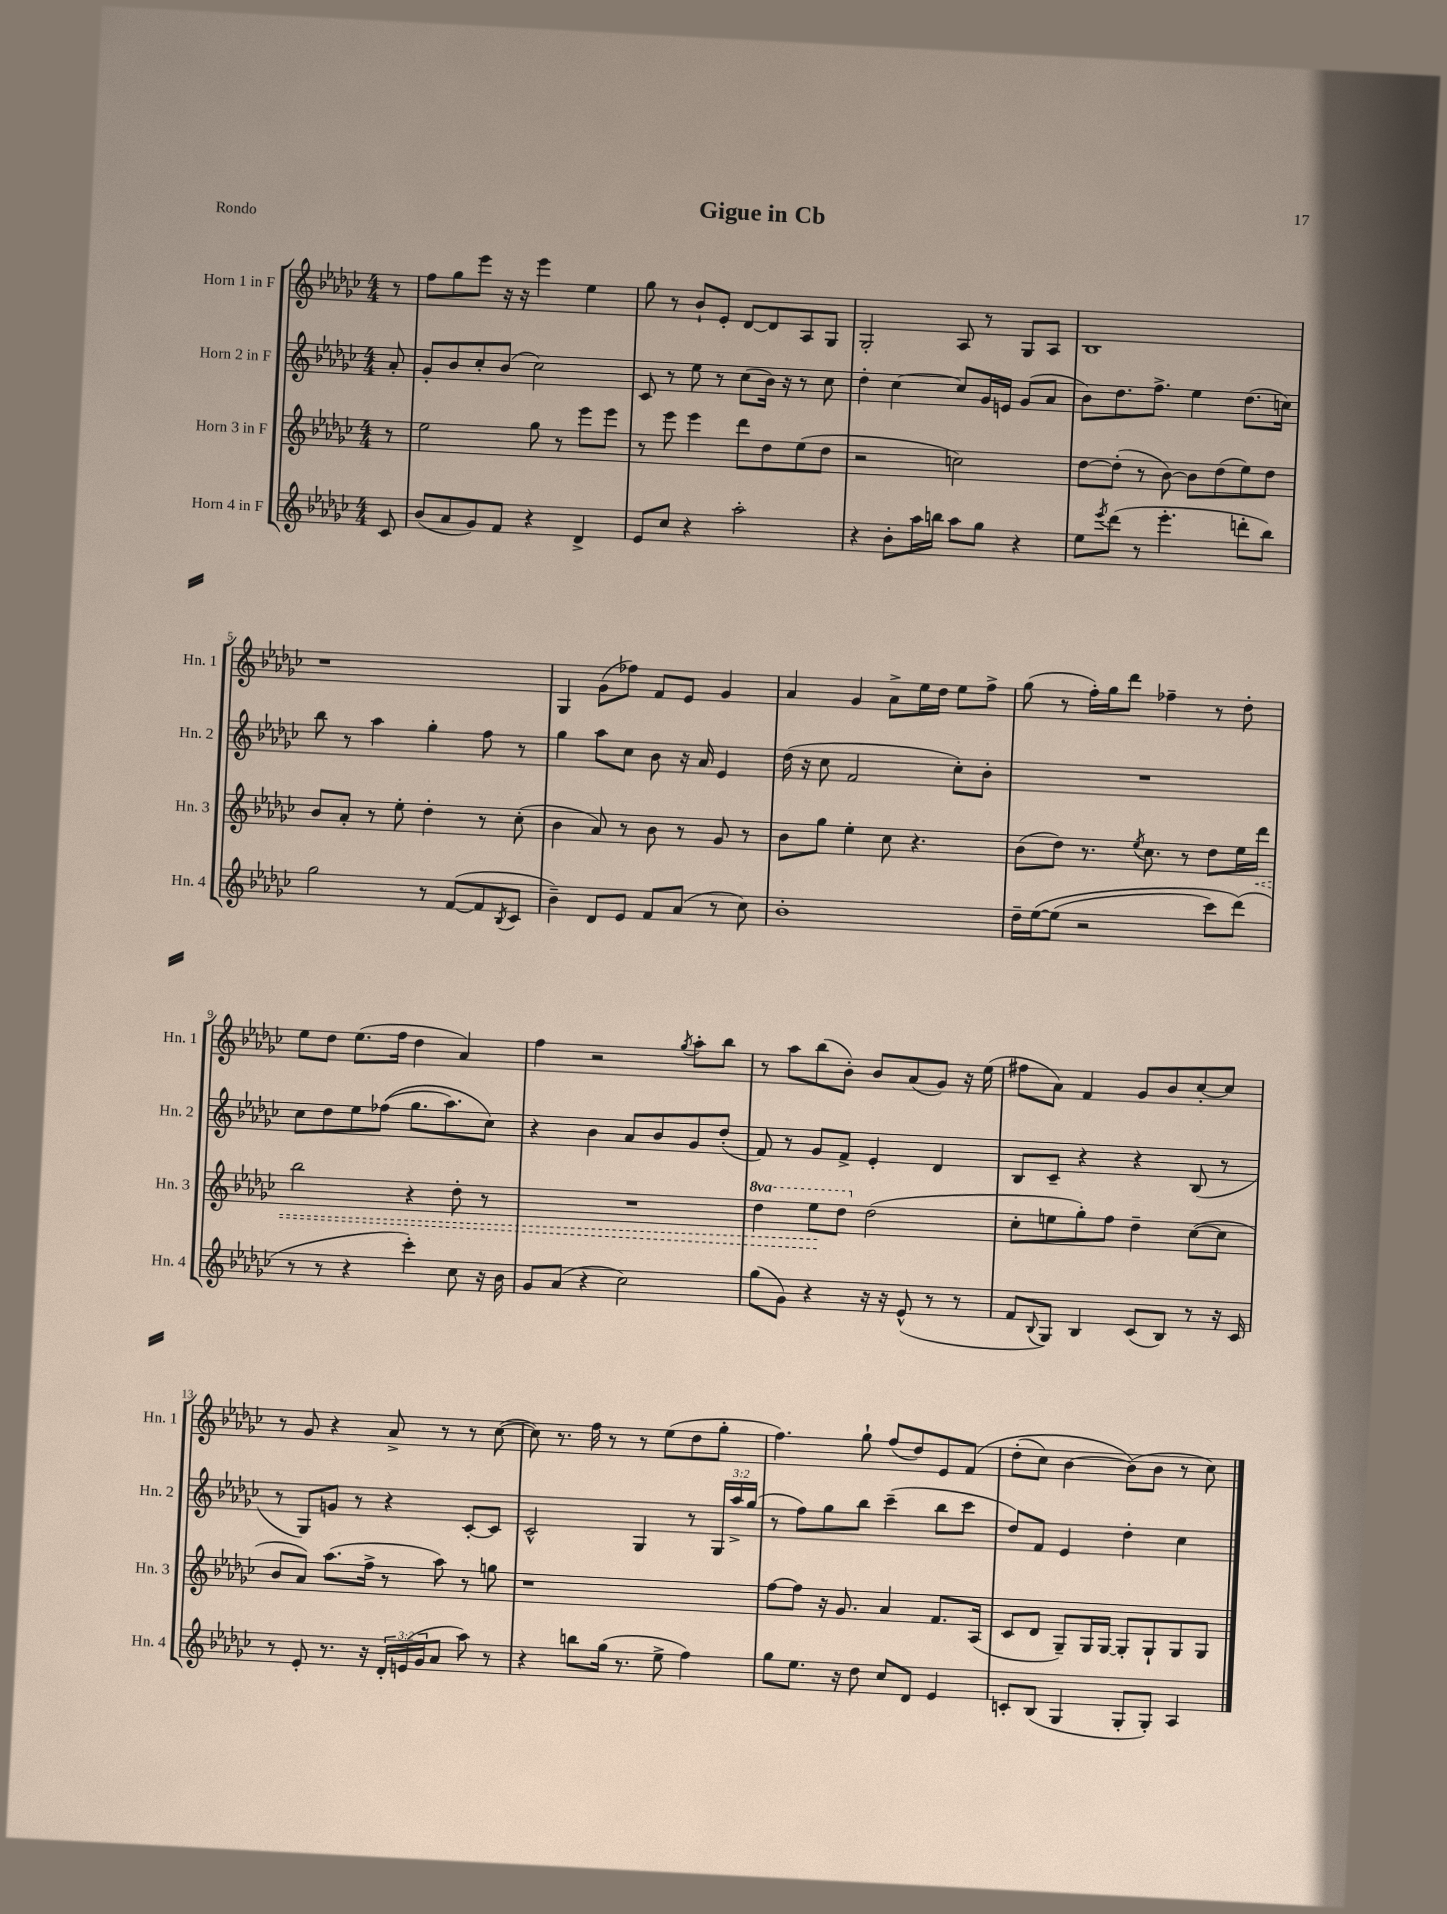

**kern	**kern	**dynam	**kern	**kern
*part4	*part3	*part3	*part2	*part1
*staff4	*staff3	*staff3	*staff2	*staff1
*I"Horn 4 in F	*I"Horn 3 in F	*	*I"Horn 2 in F	*I"Horn 1 in F
*I'Hn. 4	*I'Hn. 3	*	*I'Hn. 2	*I'Hn. 1
*clefG2	*clefG2	*	*clefG2	*clefG2
*k[b-e-a-d-g-c-]	*k[b-e-a-d-g-c-]	*	*k[b-e-a-d-g-c-]	*k[b-e-a-d-g-c-]
*M4/4	*M4/4	*	*M4/4	*M4/4
=	=	=	=	=
8c-/	8r	.	8a-'/	8r
=1	=1	=1	=1	=1
(8b-/L	2ee-\	.	8g-'/L	8ff\L
8a-/	.	.	8b-/	8gg-\
8g-/)	.	.	8cc-'/	8eee-\J
8f/J	.	.	(8b-/J	16r
.	.	.	.	16r
4r	8gg-\	.	2cc-\)	4eee-\
.	8r	.	.	.
4d-^/	8eee-\L	.	.	4ee-\
.	8eee-\J	.	.	.
=2	=2	=2	=2	=2
8e-/L	8r	.	8c-/	8gg-\
8cc-/J	8eee-\	.	8r	8r
4r	4eee-\	.	8ee-\	8b-`/L
.	.	.	8r	8e-'/J
2aa-'\	8ddd-\L	.	(8cc-\L	[8d-/L
.	8dd-\	.	16b-\Jk)	8d-/]
.	.	.	16r	.
.	(8ee-\	.	8r	8A-/
.	8dd-\J	.	8cc-\	8G-/J
=3	=3	=3	=3	=3
4r	2r	.	4dd-'\	2G-'/
8b-'\L	.	.	[4cc-\	.
16aa-\L	.	.	.	.
16bbn\JJ	.	.	.	.
8aa-\L	2ccn\)	.	8cc-/L]	8A-/
8gg-\J	.	.	16g-/L	8r
.	.	.	16en/JJ	.
4r	.	.	(8g-/L	8G-/L
.	.	.	8a-/J	8A-/J
=4	=4	=4	=4	=4
8ee-\L	[8dd-\L	.	8b-\L)	1B-
8qeee-/	.	.	.	.
(8ddd-\J	(8dd-'\J]	.	8.dd-\	.
8r	8r	.	.	.
.	.	.	8.ff^\J	.
4.eee-'\	[8b-\)	.	.	.
.	8b-\L]	.	4ee-\	.
.	(8dd-\	.	.	.
8dddn'\L	8ee-\)	.	(8.dd-\L	.
8bb-\J)	8dd-\J	.	.	.
.	.	.	16ccn\Jk)	.
!!LO:LB:g=z
=5	=5	=5	=5	=5
2gg-\	8b-/L	.	8bb-\	1r
.	8a-'/J	.	8r	.
.	8r	.	4aa-\	.
.	8ee-'\	.	.	.
8r	4dd-'\	.	4gg-'\	.
([8f/L	.	.	.	.
8f/]	8r	.	8ff\	.
8qB-/	.	.	.	.
8c-/J	(8cc-'\	.	8r	.
=6	=6	=6	=6	=6
4b-~\)	4b-\	.	4gg-\	4G-/
8d-/L	8a-/)	.	8aa-\L	(8g-\L
8e-/J	8r	.	8cc-\J	8ff-X\J)
8f/L	8b-\	.	8b-\	8f/L
(8a-/J	8r	.	16r	8e-/J
.	.	.	16a-/	.
8r	8g-/	.	4e-/	4g-/
8cc-\)	8r	.	.	.
=7	=7	=7	=7	=7
1b-'	8b-\L	.	(16dd-\	4a-/
.	.	.	16r	.
.	8gg-\J	.	8cc-\	.
.	4ee-'\	.	2f/	4g-/
.	8cc-\	.	.	8a-^\L
.	4.r	.	.	16ee-\L
.	.	.	.	16dd-\JJ
.	.	.	8cc-'\L)	8ee-\L
.	.	.	8b-'\J	8ff^\J
=8	=8	=8	=8	=8
16dd-~\LL	(8b-\L	.	1r	(8gg-\
([16ee-\J	.	.	.	.
(8ee-\J]	8dd-\J)	.	.	8r
2r	8.r	.	.	16ff'\LL)
.	.	.	.	16gg-\J
.	.	.	.	8ddd-\J
.	8qee-/	.	.	.
.	8.cc-\	.	.	.
.	.	.	.	4ff-X~\
.	8r	.	.	.
8ccc-\L)	8dd-\L	.	.	8r
(8ddd-\J)	16ee-\L	.	.	8dd-'\
!	!	!LO:HP:b	!	!
.	16ddd-\JJ	<	.	.
!!LO:LB:g=z
=9	=9	=9	=9	=9
8r	2bb-\	.	8cc-\L	8ee-\L
8r	.	.	8dd-\	8dd-\J
4r	.	.	8ee-\	(8.ee-\L
.	.	.	((8ff-X\J	.
.	.	.	.	16ff\Jk
4ccc-'\)	4r	.	8.gg-\L	4dd-\
.	.	.	8.aa-\)	.
8cc-\	8dd-'\	.	.	4a-/)
16r	8r	.	8cc-\J)	.
16b-\	.	.	.	.
=10	=10	=10	=10	=10
8g-/L	1r	.	4r	4ff\
(8a-/J	.	.	.	.
4r	.	.	4b-\	2r
2cc-\)	.	.	8a-/L	.
.	.	.	8b-/	.
.	.	.	.	8qgg-/
.	.	.	8g-/	8aa-'\L
.	.	.	(8dd-'/J	8bb-\J
=11	=11	=11	=11	=11
*	*8va	*	*	*
(8gg-\L	4ddd-\	.	8f/)	8r
8g-\J)	.	.	8r	8aa-\L
4r	8eee-\L	.	8g-/L	(8bb-\
.	8ddd-\J	[	8f^/J	8b-'\J)
*	*X8va	*	*	*
16r	(2dd-\	.	4e-'/	8b-/L
16r	.	.	.	.
(8e-^^/	.	.	.	(8a-/
8r	.	.	4d-/	8g-/J)
8r	.	.	.	16r
.	.	.	.	(16ee-\
=12	=12	=12	=12	=12
8f/L	8cc-'\L	.	8B-/L	8ff#X\L
8qqB-/	.	.	.	.
8G-/J)	8een\	.	8c-~/J	8a-\J)
4B-/	8gg-'\)	.	4r	4f/
.	8ff\J	.	.	.
(8c-/L	4dd-~\	.	4r	8g-/L
8B-/J)	.	.	.	8b-/
8r	([8cc-\L	.	(8B-/	[8cc-'/
16r	8cc-\J]	.	8r	8cc-/J]
16c-/	.	.	.	.
!!LO:LB:g=z
=13	=13	=13	=13	=13
8r	8b-/L	.	8r	8r
8e-'/	8a-/J)	.	8G-/L)	8g-/
8.r	(8.aa-\L	.	8gn/J	4r
.	.	.	8r	.
16r	16ff^\Jk	.	.	.
24d-'/LL	8r	.	4r	8a-^/
(24en/	.	.	.	.
24g-/J	.	.	.	.
8a-/J	8aa-\)	.	.	8r
8aa-\)	8r	.	[8c-'/L	8r
8r	8ggn\	.	8c-/J]	([8cc-\
=14	=14	=14	=14	=14
4r	1r	.	2c-^^/	8cc-\])
.	.	.	.	8.r
8bbn\L	.	.	.	.
.	.	.	.	16ff\
(16gg-\Jk	.	.	.	8r
8.r	.	.	.	.
.	.	.	4G-/	8r
8ee-^\	.	.	.	(8ee-\L
4ff\)	.	.	8r	8dd-\
.	.	.	24G-/LL	8gg-'\J
.	.	.	24aa-^/	.
.	.	.	(24gg-/JJ	.
=15	=15	=15	=15	=15
8gg-\L	[8ff\L	.	8r	4.ff\)
8.ee-\J	8ff\J]	.	8ff\L)	.
.	16r	.	8gg-\	.
16r	8.g-/	.	.	.
8dd-\	.	.	8bb-\J	8gg-`\
8cc-/L	4a-/	.	(4ccc-~\	(8ff/L
8d-/J	.	.	.	8dd-/)
4e-/	8.f/L	.	8bb-\L	8e-/
.	.	.	8ccc-\J	(8f/J
.	(16A-/Jk	.	.	.
=16	=16	=16	=16	=16
8cn'/L	8c-/L	.	8dd-/L)	(8dd-'\L
(8B-/J	8d-/J	.	8f/J	8cc-\J)
4G-/	8G-~/L)	.	4e-/	[4b-\
.	16G-/L	.	.	.
.	[16G-/JJ	.	.	.
8G-'/L	8G-'/L]	.	4dd-'\	(8b-\L])
8G-'/J)	8G-`/	.	.	8b-\J
4A-/	8G-/	.	4cc-\	8r
.	8G-/J	.	.	8cc-\)
==	==	==	==	==
*-	*-	*-	*-	*-
